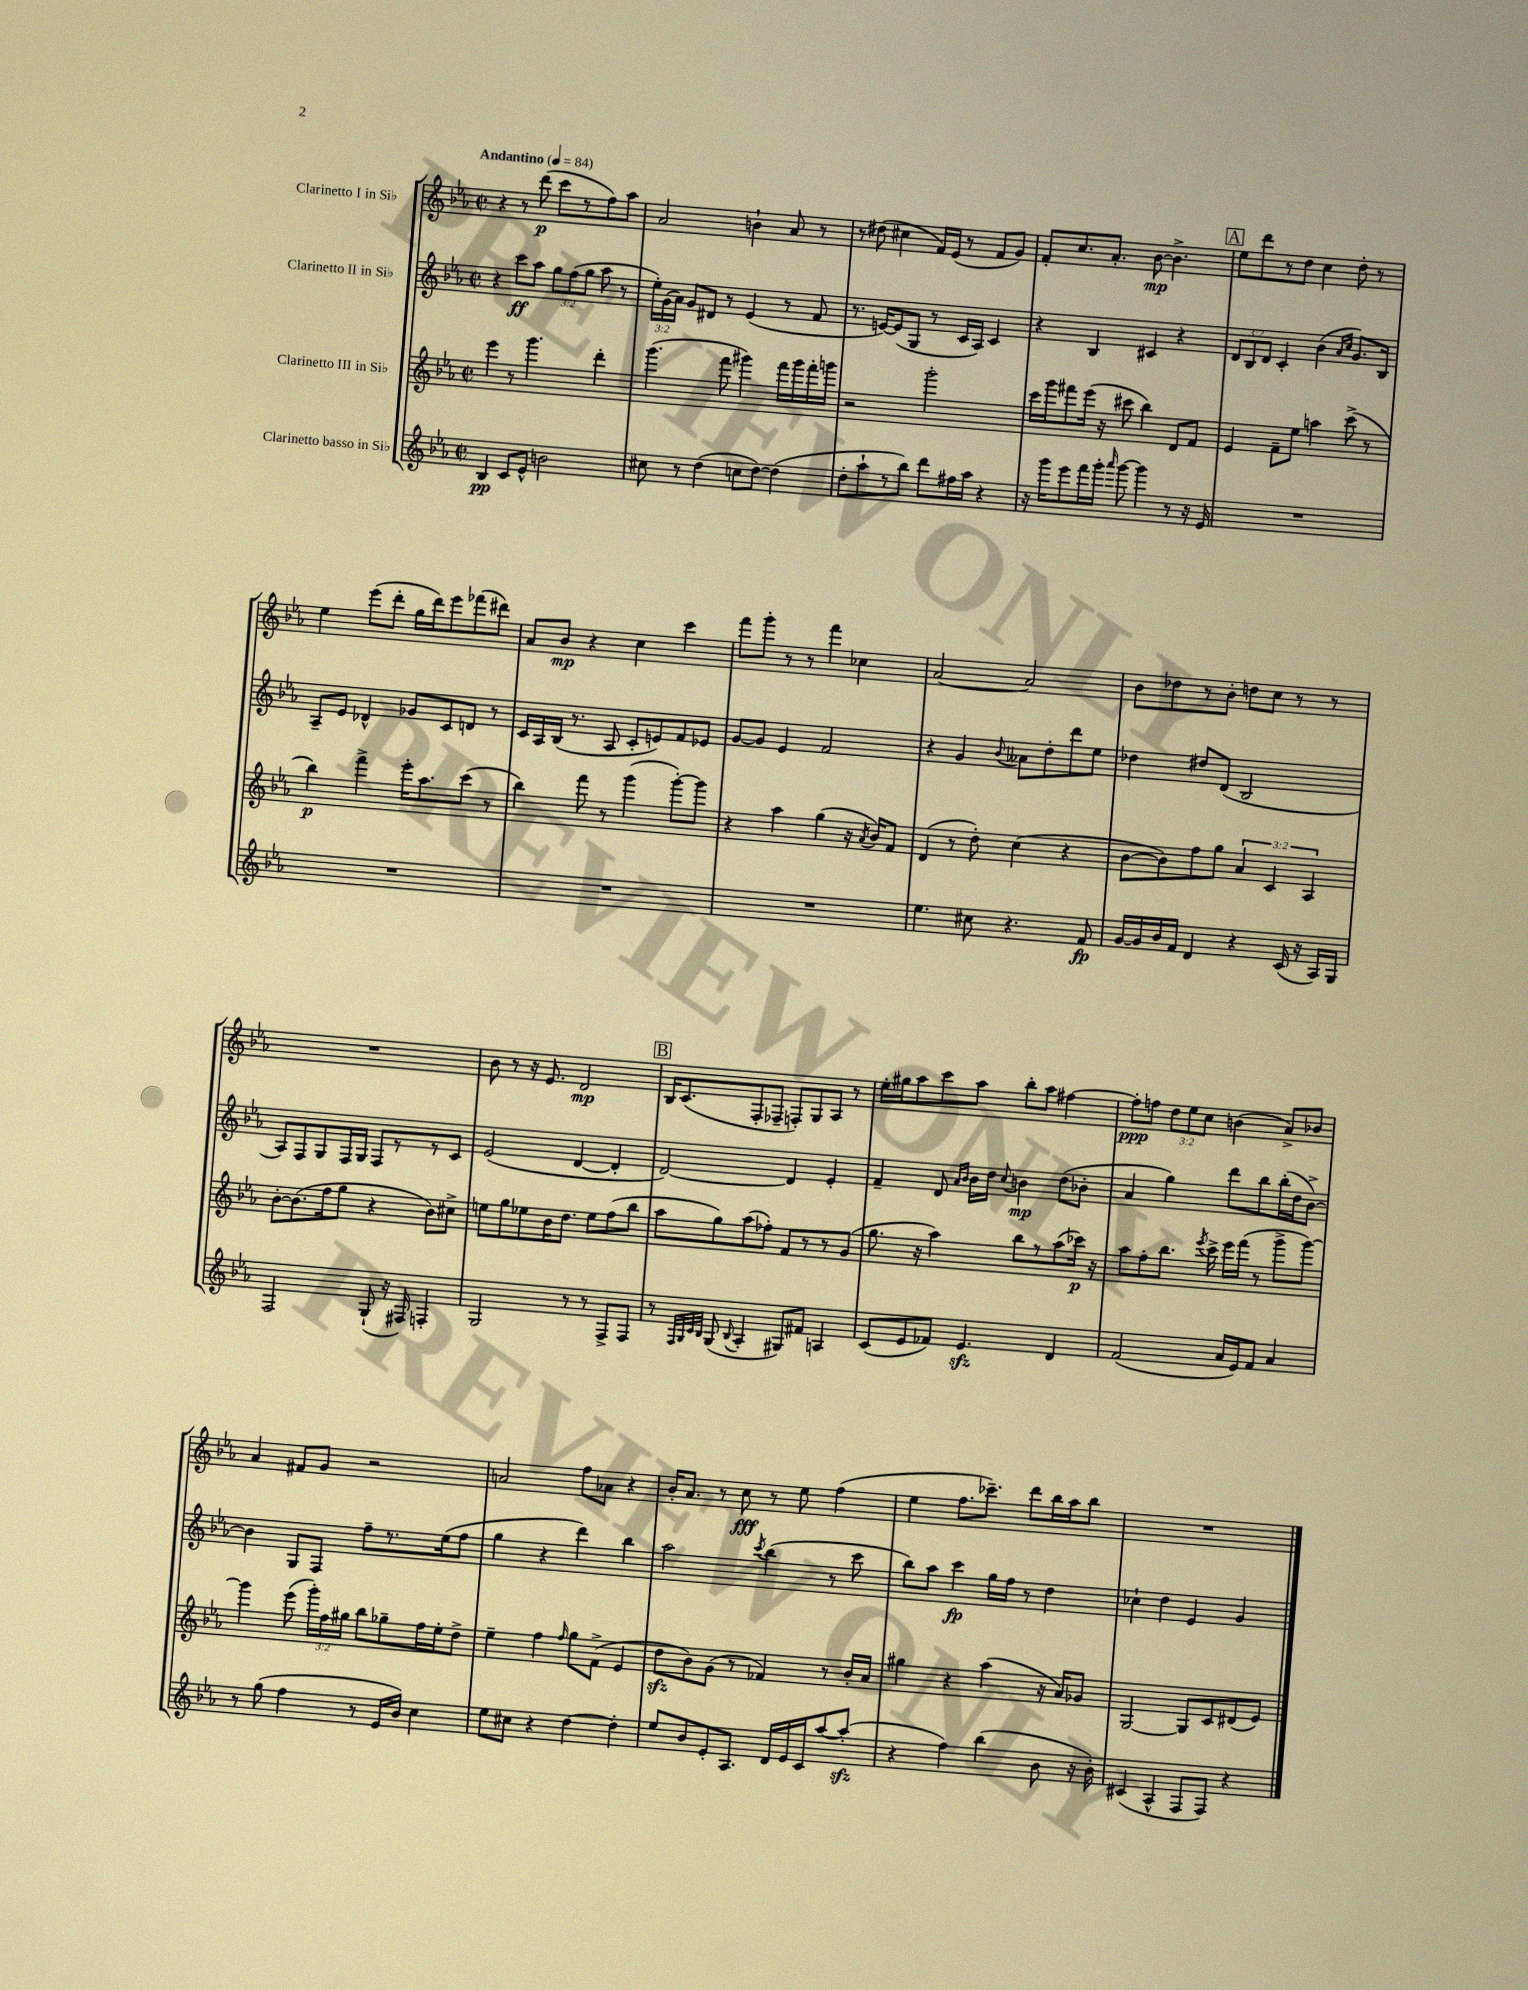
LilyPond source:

<<
\new StaffGroup <<
\new Staff = "s0" \with { instrumentName = "Clarinetto I in Sib" } {
    \clef treble \key ees \major \defaultTimeSignature \time 2/2 \override Staff.TupletNumber.text = #tuplet-number::calc-fraction-text \tempo "Andantino" 4 = 84
    \autoBeamOff r4 r8 d'''8\p( c'''8[ r8 f''8) aes''8] |
    aes'2 b'4-! aes'8 r8 |
    r8 dis''8( cis''4 f'16[) ees'16]( r8 f'8[ g'8]) |
    f'8[-. c''8. aes'8.]-. bes'8~\mp bes'4.-> |
    \mark \markup { \box "A" } ees''8[ d'''8 r8 d''8] c''4 d''8-. r8 |
    ees''4 ees'''8[( d'''8]-. g''16[ d'''16) ees'''8 fes'''8( dis'''8]) |
    aes'8[ bes'8]\mp r4 c''4 c'''4 |
    f'''8[ g'''8]-. r8 r8 f'''4 ces''4 |
    aes'2~ aes'2 |
    bes'8[ des''8 r8 bes'8]-. d''8[ c''8] r8 r8 |
    R1 |
    bes'8 r8 r16 ees'8. d'2\mp |
    \mark \markup { \box "B" } bes16[ c'8.( f8-. fes8]-- f8[-.) g8 aes8] r8 |
    ees''16[-. gis''16 aes''8 c'''8 aes''8] bes''8[-. aes''8] fis''4~ |
    fis''8[-.\ppp f''8] \tuplet 3/2 { d''8[ ees''8 c''8] } b'4( aes'8[->) bes'8] |
    aes'4 fis'8[ g'8] r2 |
    a'2 f''8[ aes'8] r4 |
    bes'16[-. aes'8.] r8 c''8\fff r8 ees''8 f''4( |
    ees''4 f''8.[ ces'''8.]--) d'''8[ bes''16 aes''16 bes''8] |
    R1 \bar "|." |
}
\new Staff = "s1" \with { instrumentName = "Clarinetto II in Sib" } {
    \clef treble \key ees \major \defaultTimeSignature \time 2/2 \override Staff.TupletNumber.text = #tuplet-number::calc-fraction-text
    \autoBeamOff r4 c'''8[\ff aes''8] \tuplet 3/2 { g''8[ f''8( g''8] } aes''8 r8 |
    \tuplet 3/2 { ees''16[-.) g'16( aes'16]) } g'8[ dis'8] r8 ees'4( r8 f'8 |
    r8. e'16[~) e'8( g8] r8 c'16[ aes16]) c'4 |
    r4 bes4 cis'4 r4 |
    \mark \markup { \box "A" } \tuplet 3/2 { d'8[ bes8 d'8] } c'4-. bes'4( \grace { aes'16[ c''16] } g'8.[) bes16] |
    aes8[-- ees'8] des'4-^ ges'8[ c'8 d'8] r8 |
    c'16[ aes16 bes16]( r8. aes8 c'8[-. e'8) f'8 ees'8] |
    g'8[~ g'8] ees'4 f'2 |
    r4 g'4 \appoggiatura { bes'8 } aeses'8[ d''8-. d'''8 ees''8] |
    des''4 dis''8[ d'8]( bes2 |
    aes8[) f8 g8 f16 g16] f8[ r8 r8 c'8] |
    ees'2( d'4~ d'4-. |
    \mark \markup { \box "B" } d'2~) d'4 ees'4-. |
    f'4-- d'8 \grace { aes'16[ bes'16] } bes'16[ d''16] \appoggiatura { c''8 } b'4\mp d''8[( bes'8]-. |
    aes'4 g''4) d'''8[ bes''8 bes''16-.( d''16 bes'8]~->) |
    bes'4 g8[ f8] f''8[-- r8. ees''16( f''8] |
    g''4 r4 d'''4) bes''4 |
    aes''2 \acciaccatura { c'''8 } bes''4( r8 c'''8 |
    bes''8[) aes''8] c'''4\fp g''16[ f''16] r8 d''4 |
    ces''4-! d''4 ees'4 g'4 \bar "|." |
}
\new Staff = "s2" \with { instrumentName = "Clarinetto III in Sib" } {
    \clef treble \key ees \major \defaultTimeSignature \time 2/2 \override Staff.TupletNumber.text = #tuplet-number::calc-fraction-text
    \autoBeamOff ees'''4 r8 g'''4. d'''4-. |
    g'''4.( f'''8 gis'''4) f'''16[ gis'''16 f'''16-. g'''16] |
    r2 g'''2-. |
    c'''16[ g'''16 fis'''8 ees'''16]( r16 cis'''8 bes''4) d'8[ f'8] |
    \mark \markup { \box "A" } ees'4 f'8[-- ees''8] a''4 c'''8->( r8 |
    bes''4\p) f'''4-> ees'''16[-. aes''8. c'''8]( r8 |
    bes''4) f'''8 r8 g'''4( g'''8[~-.) g'''8] |
    r4 aes''4 g''4( r16 \acciaccatura { aes'8 } bes'16[) f'8] |
    d'4( r8 d''8-.) c''4( r4 |
    bes'8[~ bes'8) f''8 g''8] \tuplet 3/2 { aes'4 c'4 aes4 } |
    bes'8[~-. bes'8.( f''16 g''8] r4 bes'8[) cis''8]-> |
    e''8[ g''8 ees''8 bes'16 d''8.] ees''8[ f''8( bes''8] |
    \mark \markup { \box "B" } aes''8[ g''8) aes''8( fes''8]-.) f'8[ r8 r8 g'8]( |
    g''8. r16 aes''4) bes''8[ r8 aes''8( ces'''16]\p) r16 |
    aes''8[ f''8-. bes''8.] \acciaccatura { ees'''8 } c'''16-> ees'''16[ f'''16]( r8 g'''8[-> g'''8]~) |
    g'''4 ees'''8( \tuplet 3/2 { g'''16[-.) f''16 gis''16] } bes''8[ ges''8-- f''16 ees''16-. d''8]-> |
    ees''4-- f''4 \grace { f''16 } g''8[ f'8]->( ees'4 |
    d''8[\sfz bes'8) g'8]( r8 fes'4) r8 bes'16[-. aes'16] |
    gis''4 r4 aes''4( r16 aes'16[) ges'8] |
    g2~ g8[ c'8 dis'8( ees'8]) \bar "|." |
}
\new Staff = "s3" \with { instrumentName = "Clarinetto basso in Sib" } {
    \clef treble \key ees \major \defaultTimeSignature \time 2/2
    \autoBeamOff bes4\pp c'8[ ees'8]-^ b'2 |
    cis''8 r8 d''4( c''8[ d''8]~) d''4( |
    d''8[-. aes''8-! r8 bes''8]) d'''8[ fis''16 aes''16] r4 |
    r16 g'''16[ ees'''8 f'''16 g'''16]-. \grace { aes'''16 } g'''8~ g'''4 r8 r16 ees'16 |
    \mark \markup { \box "A" } R1 |
    R1 |
    R1 |
    R1 |
    ees''4. cis''8 r4. f'8\fp |
    g'16[~ g'16 bes'16 f'16] d'4 r4 c'16( r16 aes16[) g16] |
    f2 g8-!( r16 fis16) f4-. |
    g2 r8 r8 f8[-> f8] |
    \mark \markup { \box "B" } r8 \grace { f32[ g32 c'32 bes32] } g8( \appoggiatura { bes8 } aes4-. gis8[) fis'8] a4 |
    c'8[( ees'8 fes'8]) ees'4.\sfz d'4 |
    f'2( aes'16[ ees'16) f'8] aes'4 |
    r8 g''8( f''4 r8 ees'16[ bes'16]) c''4 |
    ees''8[ cis''8] r4 d''4~ d''4-. |
    ees''8[ bes'8 ees'8-. aes8.] d'16[ ees'16 c'16 aes''8~ aes''8]-.\sfz( |
    r4 f''4) bes''4( bes'8 r16 bes'16-.) |
    cis'4( aes4-^ f8[ f8]) r4 \bar "|." |
}
>>
>>
\layout { \context { \Score \remove "Bar_number_engraver" } }
